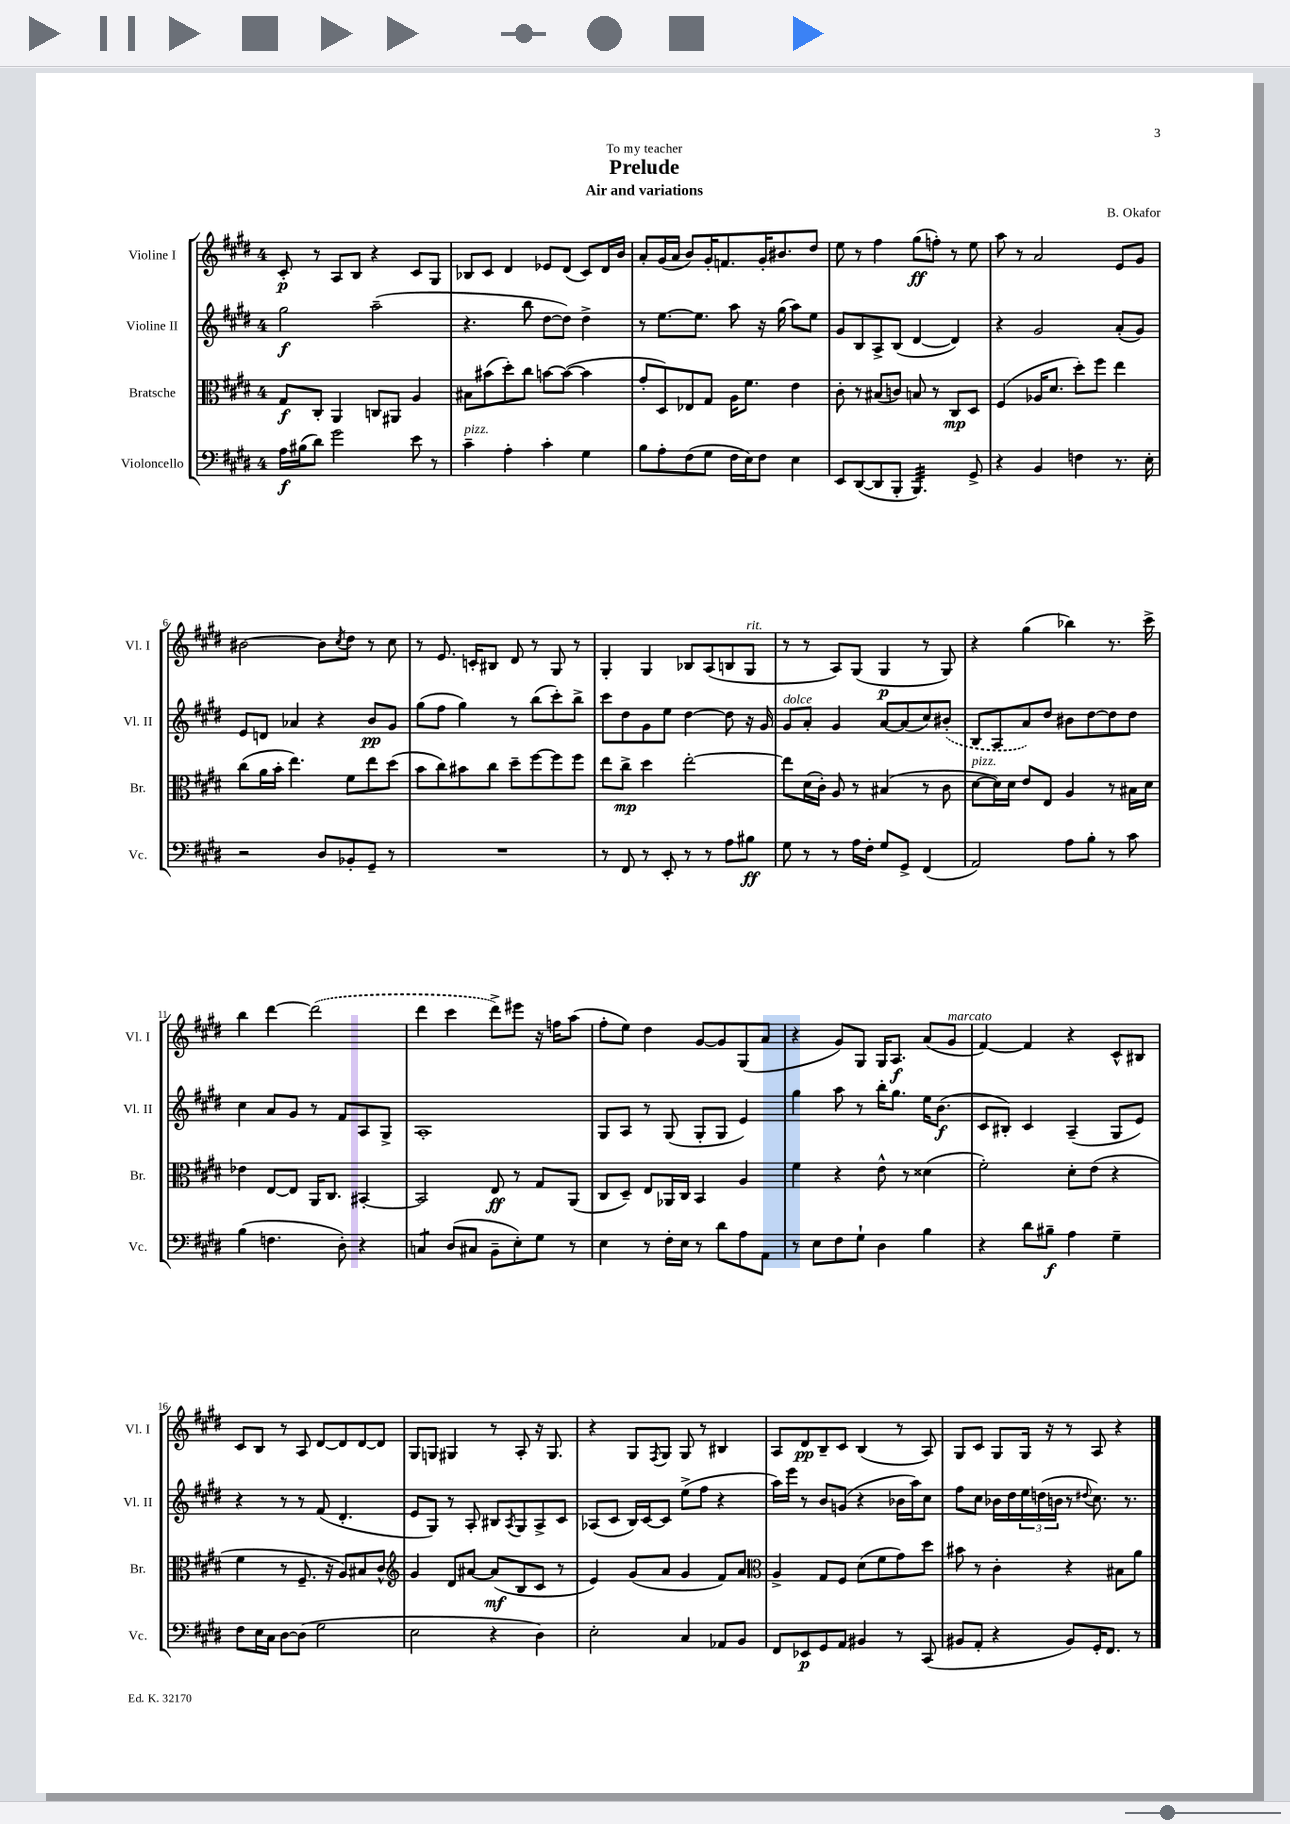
\header { title = "Prelude" composer = "B. Okafor" subtitle = "Air and variations" dedication = "To my teacher" }
<<
\new StaffGroup <<
\new Staff = "s0" \with { instrumentName = "Violine I" shortInstrumentName = "Vl. I" } {
    \clef treble \key e \major \once \override Staff.TimeSignature.style = #'single-digit \time 4/4
    cis'8-.\p r8 a8 b8 r4 cis'8 gis8 |
    bes8 cis'8 dis'4 ees'8 dis'8( cis'8) dis'16 b'16 |
    a'8-. gis'16( a'16 b'8) gis'16-. f'8. gis'16-. bis'8. dis''8 |
    e''8 r8 fis''4 gis''8\ff( f''8-.) r8 e''8 |
    a''8 r8 a'2 e'8 gis'8 |
    bis'2~ bis'8 \acciaccatura { cis''8 } dis''8 r8 cis''8 |
    r8 e'8. c'16-. bis8 dis'8 r8 gis8 r8 |
    gis4-. gis4 bes8 a8( b8 gis8^\markup { \italic "rit." } |
    r8 r8 a8) gis8( gis4\p r8 gis8) |
    r4 gis''4( bes''4) r8. cis'''16-> |
    b''4 dis'''4~ \once \slurDashed dis'''2( |
    dis'''4 cis'''4 dis'''8->) eis'''8 r16 f''16 a''8( |
    fis''8-. e''8) dis''4 gis'8~ gis'8 gis8( a'8 |
    r4 gis'8) gis8 gis16 a8.\f a'8( gis'8^\markup { \italic "marcato" } |
    fis'4~) fis'4 r4 cis'8-^ bis8 |
    cis'8 b8 r8 a8 dis'8~ dis'8 dis'8~ dis'8 |
    gis8 g8 gis4 r8 a8-. r16 gis8. |
    r4 gis8 \acciaccatura { fis8 } gis8 gis8 r8 bis4 |
    a8 dis'8\pp b8-- cis'8 b4( r8 a8) |
    gis8 cis'8 gis8 gis16 r16 r8 a8 r4 \bar "|." |
}
\new Staff = "s1" \with { instrumentName = "Violine II" shortInstrumentName = "Vl. II" } {
    \clef treble \key e \major \once \override Staff.TimeSignature.style = #'single-digit \time 4/4
    gis''2\f a''2--( |
    r4. b''8 dis''8~ dis''8) dis''4-> |
    r8 e''8.~ e''8. a''8 r16 gis''16( a''8) e''8 |
    gis'8 b8 a8-> b8( dis'4~ dis'4) |
    r4 gis'2 a'8-.( gis'8) |
    e'8 d'8 aes'4 r4 b'8\pp gis'8 |
    gis''8( fis''8 gis''4) r8 b''8( cis'''8-.) b''8-> |
    cis'''8 dis''8 gis'8 e''8 dis''4~ dis''8 r16 gis'16 |
    gis'8^\markup { \italic "dolce" } a'8-. gis'4 a'8~ a'8( cis''8) \once \slurDashed bis'8-.( |
    b8 a8 a'8) dis''8 bis'8 dis''8~ dis''8 dis''8 |
    cis''4 a'8 gis'8 r8 fis'8 a8 gis8-> |
    a1-. |
    gis8 a8 r8 gis8( gis8-. gis8 e'4) |
    gis''4 a''8 r8 b''16-. gis''8. e''16 b'8.\f( |
    cis'8 bis8-.) cis'4 a4--( gis8 e'8) |
    r4 r8 r8 fis'8( dis'4.-. |
    e'8 gis8) r8 a8-. bis8 \acciaccatura { a8 } gis8 a8-> cis'8 |
    aes8( cis'8 b16) cis'16~ cis'8 e''8->( fis''8 r4 |
    a''16) e'''16 r8 b'8 g'8( r4 bes'16 a''16) cis''8 |
    fis''8 cis''8 bes'16 dis''16 \tuplet 3/2 { e''16 d''16( b'16 } r8 \appoggiatura { dis''8 } cis''8.) r8. \bar "|." |
}
\new Staff = "s2" \with { instrumentName = "Bratsche" shortInstrumentName = "Br." } {
    \clef alto \key e \major \once \override Staff.TimeSignature.style = #'single-digit \time 4/4
    gis8\f cis8-. a,4 c8 ais,8 a4 |
    bis8 bis'8( dis''8-.) cis''8 b'8~ b'8~( b'4 |
    gis'8-. dis8) ees8 gis8 a16 fis'8. e'4 |
    cis'8-. r8 bis8( c'8) b8 r8 cis8\mp dis8 |
    fis4( aes16 dis'8. dis''8-.) fis''8 e''4 |
    cis''8( a'16 b'16-. e''4.) fis'8 e''8 dis''8( |
    b'8 cis''8) bis'8 cis''8 dis''8-- fis''8~ fis''8 fis''8 |
    e''8 cis''8->\mp dis''4 e''2~-. |
    e''8 dis'16( cis'16-.) a8 r8 bis4( r8 cis'8 |
    dis'8~^\markup { \italic "pizz." } dis'16) dis'16 e'8 e8 a4 r8 bis16 dis'16 |
    ees'4 e8~ e8 a,16 cis8. bis,4~-. |
    bis,2 e8\ff r8 gis8 a,8( |
    cis8 dis8--) e8 aes,16 cis16 b,4 a4 |
    fis'4 r4 e'8-^ r8 disis'4( |
    fis'2-.) dis'8-. e'8( r4 |
    fis'4 r8 fis8.-- r16 a8) bis8 cis'8-^ |
    \clef treble gis'4 dis'8 ais'8~ ais'8\mf( b8 cis'8 r8 |
    e'4) gis'8( a'8 gis'4 fis'8) a'8 |
    \clef alto a4-> gis8 fis8 dis'8( fis'8 gis'8) dis''8 |
    bis'8 r8 cis'4-. r4 bis8 a'8 \bar "|." |
}
\new Staff = "s3" \with { instrumentName = "Violoncello" shortInstrumentName = "Vc." } {
    \clef bass \key e \major \once \override Staff.TimeSignature.style = #'single-digit \time 4/4
    a16\f bis16( dis'8) gis'2 e'8 r8 |
    cis'4--^\markup { \italic "pizz." } a4-. cis'4-. gis4 |
    b8 a8-. fis8( gis8 fis16 e16) fis8 e4 |
    e,8 dis,8~( dis,8 b,,8-. b,,4.:32) gis,8-> |
    r4 b,4 f4 r8. e16-. |
    r2 dis8 bes,8-. gis,8-- r8 |
    R1 |
    r8 fis,8 r8 e,8-. r8 r8 a8 bis8\ff |
    gis8 r8 r8 a16 fis16-. gis8 gis,8-> fis,4( |
    a,2) a8 b8-. r8 cis'8 |
    b4( f4. dis8-.) r4 |
    c4:8 dis8( cis8 b,8-- e8-.) gis8 r8 |
    e4 r8 fis16-. e16 r8 dis'8 a8 a,8 |
    r8 e8 fis8 gis8-! dis4 b4 |
    r4 dis'8 bis8--\f a4 gis4-- |
    fis8 e16 cis16 dis8~ dis8( gis2 |
    e2 r4 dis4) |
    e2-. cis4 aes,8 b,8 |
    fis,8 ees,8\p gis,8 a,8 bis,4 r8 cis,8( |
    bis,8 a,8-. r4 bis,8) gis,16-. fis,8. r8 \bar "|." |
}
>>
>>
